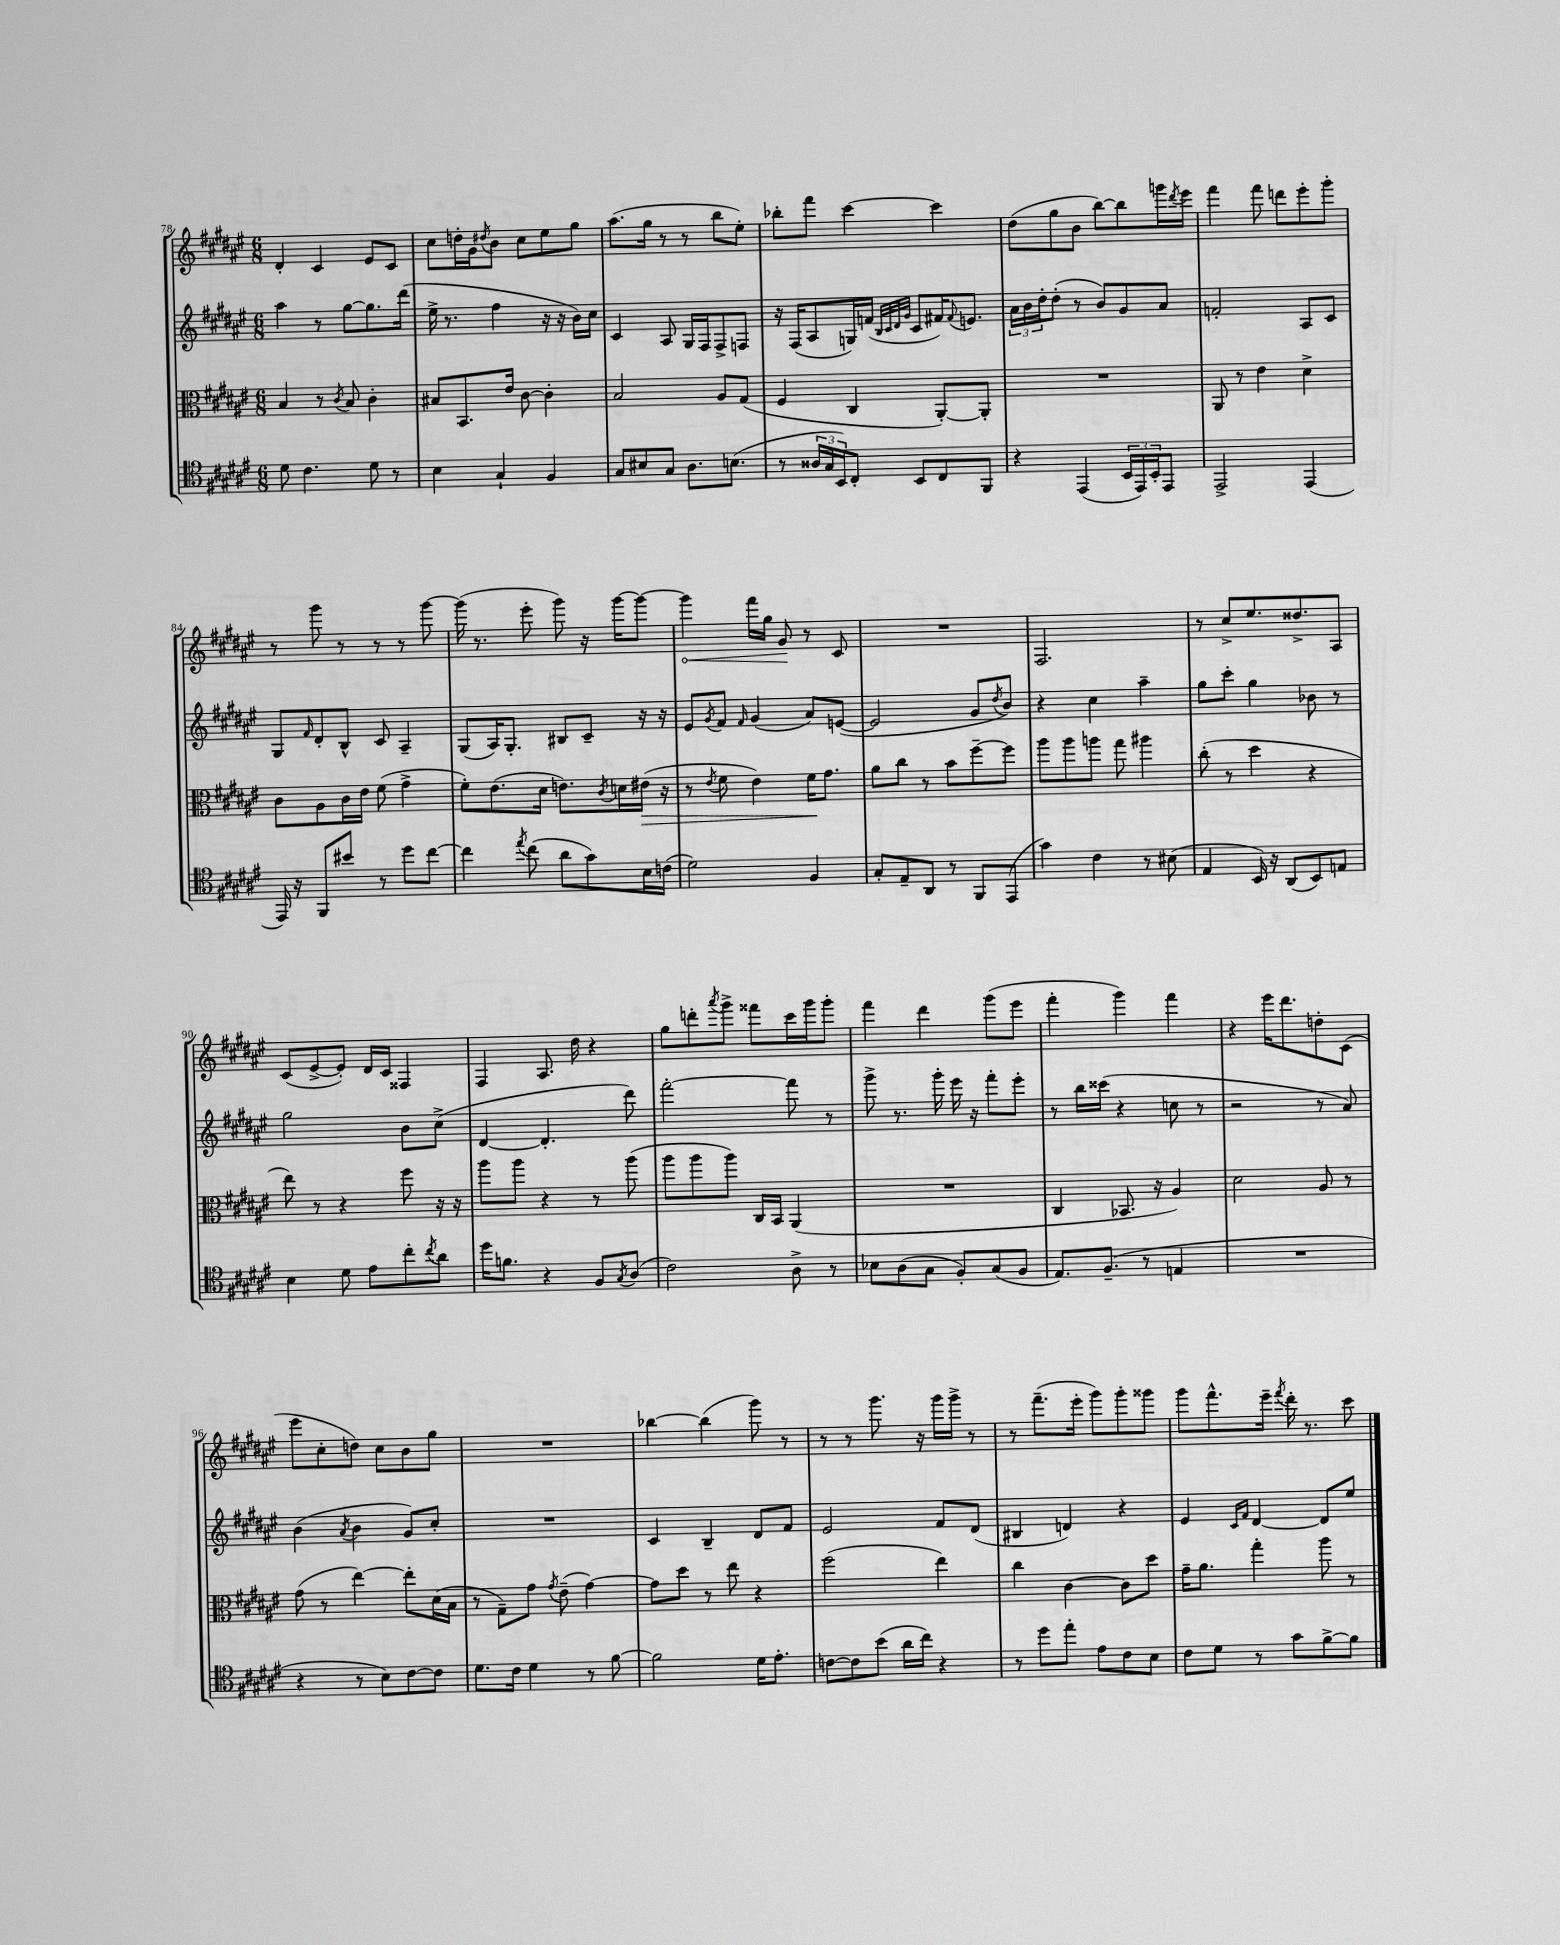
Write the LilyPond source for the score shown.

<<
\new StaffGroup <<
\new Staff = "s0" {
    \clef treble \key fis \major \numericTimeSignature \time 6/8
    dis'4-. cis'4 eis'8 cis'8 |
    cis''8 d''16-. gis'16 \acciaccatura { dis''8 } b'8 cis''8 eis''8 gis''8 |
    ais''8.( gis''16 r8 r8 b''8 eis''8-.) |
    bes''8-. fis'''8 cis'''4~ cis'''4 |
    dis''8( gis''8 b'8 b''8~) b''8 g'''16 \acciaccatura { dis'''8 } eis'''16 |
    fis'''4 fis'''8 d'''8 eis'''8-. gis'''8-. |
    r8 gis'''8 r8 r8 r8 gis'''8~ |
    gis'''16( r8. eis'''8-. gis'''8) r16 gis'''16~ gis'''8~ |
    \once \override Hairpin.circled-tip = ##t gis'''4\< fis'''16 gis''16 gis'8\! r8 cis'8 |
    R2. |
    fis2. |
    r8 cis''8-> eis''8. disis''8.-> ais8 |
    cis'8( eis'8~-> eis'8-.) dis'16 cis'16 fisis4 |
    fis4 ais8. dis''16 r4 |
    gis''8 d'''8-. \acciaccatura { ais'''8 } gis'''8-> fisis'''8 cis'''16 gis'''16 gis'''8-. |
    fis'''4 dis'''4 gis'''8( eis'''8 |
    fis'''4-. gis'''4) fis'''4 |
    r4 eis'''16 dis'''8. d''8-. cis'8( |
    eis'''8 cis''8-. d''8) cis''8 b'8 gis''8 |
    R2. |
    bes''4~ bes''4( gis'''8) r8 |
    r8 r8 gis'''8. r16 gis'''16 gis'''16-> r8 |
    r8 fis'''8.--( eis'''16-. gis'''8) gis'''8-. gisis'''8 |
    gis'''8 fis'''8.-^ eis'''16-- \acciaccatura { fis'''8 } dis'''16-. r8. cis'''8 \bar "|." |
}
\new Staff = "s1" {
    \clef treble \key fis \major \numericTimeSignature \time 6/8
    ais''4 r8 gis''8~ gis''8. dis'''16( |
    eis''16-> r8. fis''4 r16 r16 b'16) cis''16 |
    cis'4 ais8 gis16 fis16 fis8-> f8 |
    r16 fis16( ais8 g16) f'16( \grace { b32 cis'32 dis'32 gis'32 } cis'8 fis'16) \appoggiatura { fis'8 } e'8. |
    \tuplet 3/2 { ais'16 b'16 dis''16-. } dis''8-.( r8 b'8) gis'8 ais'8 |
    f'2-. ais8 cis'8 |
    gis8 \grace { fis'16 } dis'8-. b8-^ cis'8 ais4-- |
    gis8( ais16) gis8.-. bis8 cis'8-- r16 r16 |
    eis'8 \acciaccatura { gis'8 } fis'8 \grace { fis'16 } gis'4( ais'8) e'8~( |
    e'2 gis'8 \acciaccatura { dis''8 } b'8) |
    r4 cis''4 ais''4-- |
    gis''8 cis'''8-. gis''4 bes'8 r8 |
    gis''2 b'8 cis''8->( |
    dis'4~ dis'4.-. dis'''8) |
    fis'''2~-. fis'''8 r8 |
    gis'''8-> r8. gis'''16-. eis'''16 r16 fis'''8-. eis'''8-. |
    r8 b''16 cisis'''16( r4 c''8 r8 |
    r2 r8 ais'8) |
    b'4( \acciaccatura { ais'8 } b'4 gis'8) cis''8-. |
    R2. |
    cis'4 b4-- dis'8 fis'8 |
    eis'2 fis'8 dis'8( |
    bis4 d'4) r4 |
    eis'4 \grace { cis'16 fis'16 } dis'4~ dis'8 eis''8 \bar "|." |
}
\new Staff = "s2" {
    \clef alto \key fis \major \numericTimeSignature \time 6/8
    b4 r8 \acciaccatura { cis'8 } b8 cis'4-. |
    bis8 b,8. eis'16 cis'8~ cis'4-. |
    b2 ais8 gis8( |
    fis4 cis4 ais,8~-.) ais,8-. |
    R2. |
    ais,8 r8 eis'4 dis'4-> |
    cis'8 ais8 cis'16 eis'16 fis'8( gis'4-> |
    fis'8-.) eis'8.( dis'16 e'8.) \acciaccatura { cis'8 } d'16 eis'16\>( r16 |
    r8 \acciaccatura { eis'8 } fis'8 eis'4) fis'16\! gis'8. |
    ais'8 cis''8 r8 b'8 fis''8~-- fis''8 |
    ais''8 ais''8 a''8 gis''8 ais''4 |
    cis''8-.( r8 dis''4 r4 |
    eis''8) r8 r4 fis''8 r16 r16 |
    ais''8 ais''8 r4 r8 ais''8( |
    ais''8 ais''8 ais''8) cis16 b,16 ais,4( |
    R2. |
    cis4 bes,8. r16 ais4) |
    dis'2 ais8 r8 |
    gis'8( r8 eis''4~) eis''8-. dis'16( b16 |
    r8 gis8--) gis'8 \acciaccatura { gis'8 } eis'8--( gis'4~) |
    gis'8 dis''8 r8 eis''8 r4 |
    fis''2( eis''4) |
    cis''4 cis'4~ cis'8 dis''8 |
    gis'16-- ais'8. gis''4-. ais''8 r8 \bar "|." |
}
\new Staff = "s3" {
    \clef tenor \key fis \major \numericTimeSignature \time 6/8
    dis'8 cis'4. dis'8 r8 |
    b4 gis4-! fis4 |
    gis8 bis8 gis8 ais8. b8.( |
    r8 \tuplet 3/2 { aisis16 gis16 b,16) } cis8-. b,8 cis8 fis,8 |
    r4 eis,4( \tuplet 3/2 { b,16 eis,16) b,16-. } eis,8 |
    eis,2-> eis,4( |
    eis,16) r16 fis,8 bis'8 r8 dis''8 cis''8~ |
    cis''4 \acciaccatura { eis''8 } cis''8( ais'8 gis'8) b16 c'16( |
    dis'2) fis4 |
    gis8-. eis8-- ais,8 r8 fis,8 eis,8( |
    gis'4) cis'4 r8 bis8( |
    eis4 b,16) r16 ais,8( b,8) e8 |
    b4 dis'8 eis'8 cis''8-. \acciaccatura { cis''8 } ais'8 |
    dis''16 f'8. r4 fis8 \acciaccatura { gis8 } ais8( |
    cis'2) ais8-> r8 |
    bes8 ais8( gis8 fis8-.) gis8( fis8 |
    eis8.) fis8.--( r8 e4 |
    R2. |
    r4 r8 b8) cis'8~ cis'8 |
    dis'8. cis'16 dis'4 r8 fis'8~ |
    fis'2 dis'16 eis'8.-. |
    c'8~ c'8 b'8( ais'16 cis''16) r4 |
    r8 dis''8 eis''8-. eis'8 cis'8 b8 |
    cis'8 dis'8 r8 gis'8 fis'8~-> fis'8 \bar "|." |
}
>>
>>
\layout { \context { \Score currentBarNumber = #78 } }
